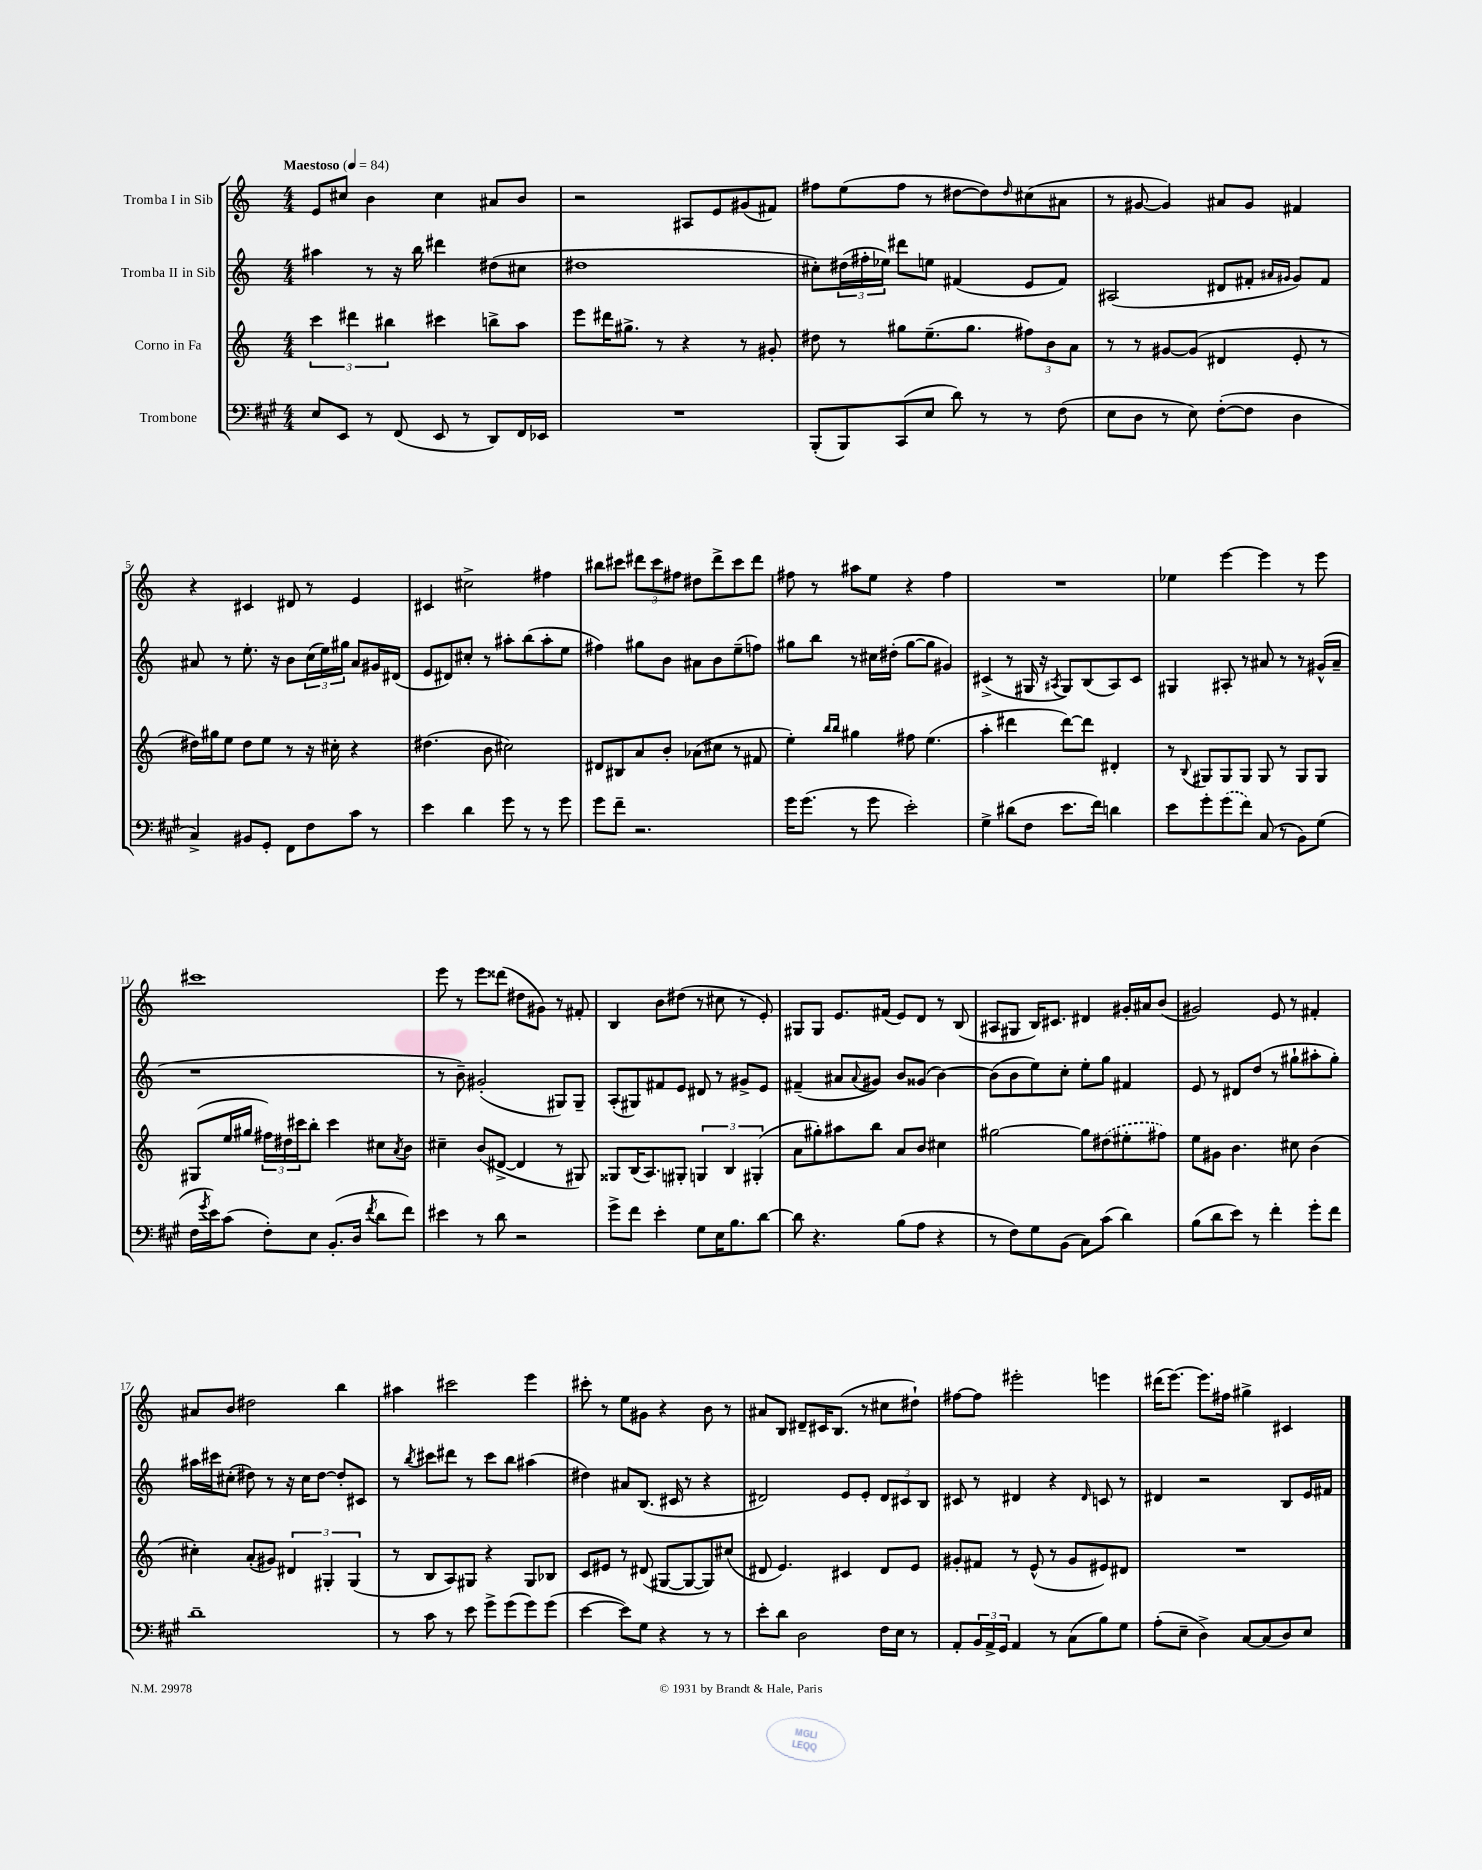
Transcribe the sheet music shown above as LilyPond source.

<<
\new StaffGroup <<
\new Staff = "s0" \with { instrumentName = "Tromba I in Sib" } {
    \clef treble \key c \major \numericTimeSignature \time 4/4 \tempo "Maestoso" 4 = 84
    e'8 cis''8 b'4 cis''4 ais'8 b'8 |
    r2 ais8 e'8 gis'8( fis'8) |
    fis''8 e''8( fis''8 r8 dis''8~ dis''8) \grace { dis''16 } cis''8( ais'8 |
    r8 gis'8~ gis'4) ais'8 gis'8 fis'4 |
    r4 cis'4 dis'8 r8 e'4 |
    cis'4 cis''2-> fis''4 |
    bis''8 cis'''8 \tuplet 3/2 { dis'''8 cis'''8 fis''8 } dis''8 dis'''8-> cis'''8 dis'''8 |
    fis''8 r8 ais''8 e''8 r4 fis''4 |
    R1 |
    ees''4 e'''4~ e'''4 r8 e'''8 |
    cis'''1 |
    e'''8 r8 e'''8 disis'''8( dis''8 gis'8) r8 fis'8-. |
    b4 b'8 dis''8( r8 cis''8 r8 e'8-.) |
    gis8 gis8 e'8. fis'16( e'8) d'8 r8 b8( |
    ais8 gis8 b16) cis'8. dis'4 gis'16-. ais'16 b'8( |
    gis'2) e'8 r8 fis'4-. |
    ais'8 b'8 dis''2 b''4 |
    ais''4 cis'''2 e'''4 |
    cis'''8-. r8 e''8 gis'8 r4 b'8 r8 |
    ais'8 b8 dis'8-- cis'16 b8.( r8 cis''8 dis''8-!) |
    fis''8~ fis''8 eis'''2-. e'''4 |
    dis'''16( e'''8.~) e'''8. fis''16 gis''4-> cis'4 \bar "|." |
}
\new Staff = "s1" \with { instrumentName = "Tromba II in Sib" } {
    \clef treble \key c \major \numericTimeSignature \time 4/4
    ais''4 r8 r16 b''16 dis'''4 dis''8( cis''8 |
    dis''1 |
    cis''8-.) \tuplet 3/2 { dis''16( fis''16-. ees''16) } dis'''8 e''8 fis'4( e'8 fis'8) |
    ais2( dis'8 fis'8-. \grace { ais'16 gis'16 } gis'8) fis'8 |
    ais'8 r8 e''8.-. r16 b'8 \tuplet 3/2 { c''16( e''16) gis''16 } ais'8 gis'16 dis'16( |
    e'8 dis'8) cis''8-. r8 ais''8-. b''8( ais''8-. e''8 |
    fis''4) gis''8 b'8 ais'8 b'8 e''8--( f''8) |
    gis''8 b''8 r8 cis''16 dis''16-.( gis''8~ gis''8 gis'4) |
    cis'4->( r8 gis16 r16 \acciaccatura { ais8 } gis8) b8( ais8) cis'8 |
    gis4 ais8-. r8 ais'8 r8 r8 gis'16-^( ais'16-- |
    r1 |
    r8 b'8--) gis'2-.( gis8) gis8-- |
    a8-.( gis8) fis'8 e'8 dis'8 r8 gis'8-> e'8 |
    fis'4--( ais'8 \appoggiatura { ais'8 } gis'8) b'8 gisis'8( b'4~) |
    b'8( b'8 e''8) c''8-. e''8-. g''8 fis'4 |
    e'8 r8 dis'8 d''8( r8 gis''8-! ais''8-. gis''8-.) |
    ais''16 cis'''16 cis''8-.( dis''8) r8 r16 cis''16 dis''8~ dis''8-. cis'8 |
    r8 \acciaccatura { b''8 } cis'''8 dis'''8 r8 cis'''8 b''8 ais''4( |
    dis''4) ais'8 b8.( cis'16 r8 r4 |
    dis'2) e'8 e'8-. \tuplet 3/2 { dis'8 cis'8 b8 } |
    cis'8 r8 dis'4 r4 \grace { dis'16 } c'8 r8 |
    dis'4 r2 b8 e'16 fis'16 \bar "|." |
}
\new Staff = "s2" \with { instrumentName = "Corno in Fa" } {
    \clef treble \key c \major \numericTimeSignature \time 4/4
    \tuplet 3/2 { c'''4 dis'''4 bis''4 } cis'''4 b''8-> a''8 |
    e'''8 dis'''16 gis''8.-> r8 r4 r8 gis'8-. |
    dis''8 r8 gis''8 e''8.--( gis''8. \tuplet 3/2 { fis''8) b'8 a'8 } |
    r8 r8 gis'8~ gis'8( dis'4 e'8-. r8 |
    dis''16) gis''16 e''8 dis''8 e''8 r8 r16 cis''16-. r4 |
    dis''4.( b'8 cis''2) |
    dis'8 bis8 a'8 b'8-. aes'8( cis''8 r8 fis'8 |
    e''4-.) \grace { b''16 b''16 } gis''4 fis''8 e''4.( |
    a''4-. dis'''4 dis'''8~) dis'''8 dis'4-. |
    r8 \appoggiatura { b8 } gis8 gis8 gis8 gis8 r8 gis8 gis8 |
    gis8( e''16 gis''16 \tuplet 3/2 { fis''16) dis''16 cis'''16 } b''8-. cis'''4 cis''8 \acciaccatura { a'8 } b'8 |
    cis''4-- b'8( dis'8~-> dis'4 r8 gis8) |
    gisis8 b16( a8.) gis8-. \tuplet 3/2 { g4 b4 gis4-.( } |
    a'8 gis''8-.) ais''8 b''8 a'8 b'8 cis''4 |
    gis''2~ gis''8 \once \slurDashed dis''8( eis''8-. fis''8) |
    e''8 gis'8 b'4. cis''8 b'4( |
    cis''4-.) a'8-.( gis'8) \tuplet 3/2 { dis'4 gis4-. gis4( } |
    r8 b8 a8) gis8 r4 gis8 bes8 |
    c'8 eis'8 r8 dis'8( gis8~ gis8~ gis8) cis''8( |
    dis'8 e'4.) cis'4 dis'8 e'8 |
    gis'8-. fis'8 r8 e'8-^( r8 gis'8 eis'8) dis'8 |
    R1 \bar "|." |
}
\new Staff = "s3" \with { instrumentName = "Trombone" } {
    \clef bass \key a \major \numericTimeSignature \time 4/4
    e8 e,8 r8 fis,8( e,8 r8 d,8) fis,16 ees,16 |
    R1 |
    b,,8-.( b,,8) cis,8( e8 d'8) r8 r8 fis8( |
    e8 d8 r8 e8) fis8~-.( fis8 d4 |
    cis4->) bis,8 gis,8-. fis,8 fis8 cis'8 r8 |
    e'4 d'4 gis'8 r8 r8 gis'8 |
    gis'8 fis'8-- r2. |
    gis'16 gis'8.( r8 gis'8 e'2-.) |
    gis4-> dis'8( fis8 e'8. fis'16) d'4 |
    e'8 gis'8-. \once \slurDashed gis'8( fis'8) cis8( r8 b,8) gis8( |
    fis16 \acciaccatura { gis'8 } e'16) cis'8( fis8-.) e8 b,8.-.( d16 \acciaccatura { fis'8 } d'8 fis'8) |
    eis'4 r8 d'8 r2 |
    gis'8-> fis'8 e'4-. gis8 e16 b8. d'8~ |
    d'8 r4. b8( a8 r4 |
    r8 fis8) gis8 b,8( cis8) cis'8( d'4) |
    b8( d'8 e'8) r8 fis'4-. gis'8-. fis'8 |
    d'1-- |
    r8 cis'8 r8 e'8 gis'8-> gis'8( gis'8) gis'8( |
    e'4~ e'8) gis8 r4 r8 r8 |
    e'8-. d'8 d2 fis16 e16 r8 |
    a,8-. \tuplet 3/2 { b,16 a,16-> gis,16 } a,4 r8 cis8( b8) gis8 |
    a8-.( e8-- d4->) cis8~ cis8( d8) e8 \bar "|." |
}
>>
>>
